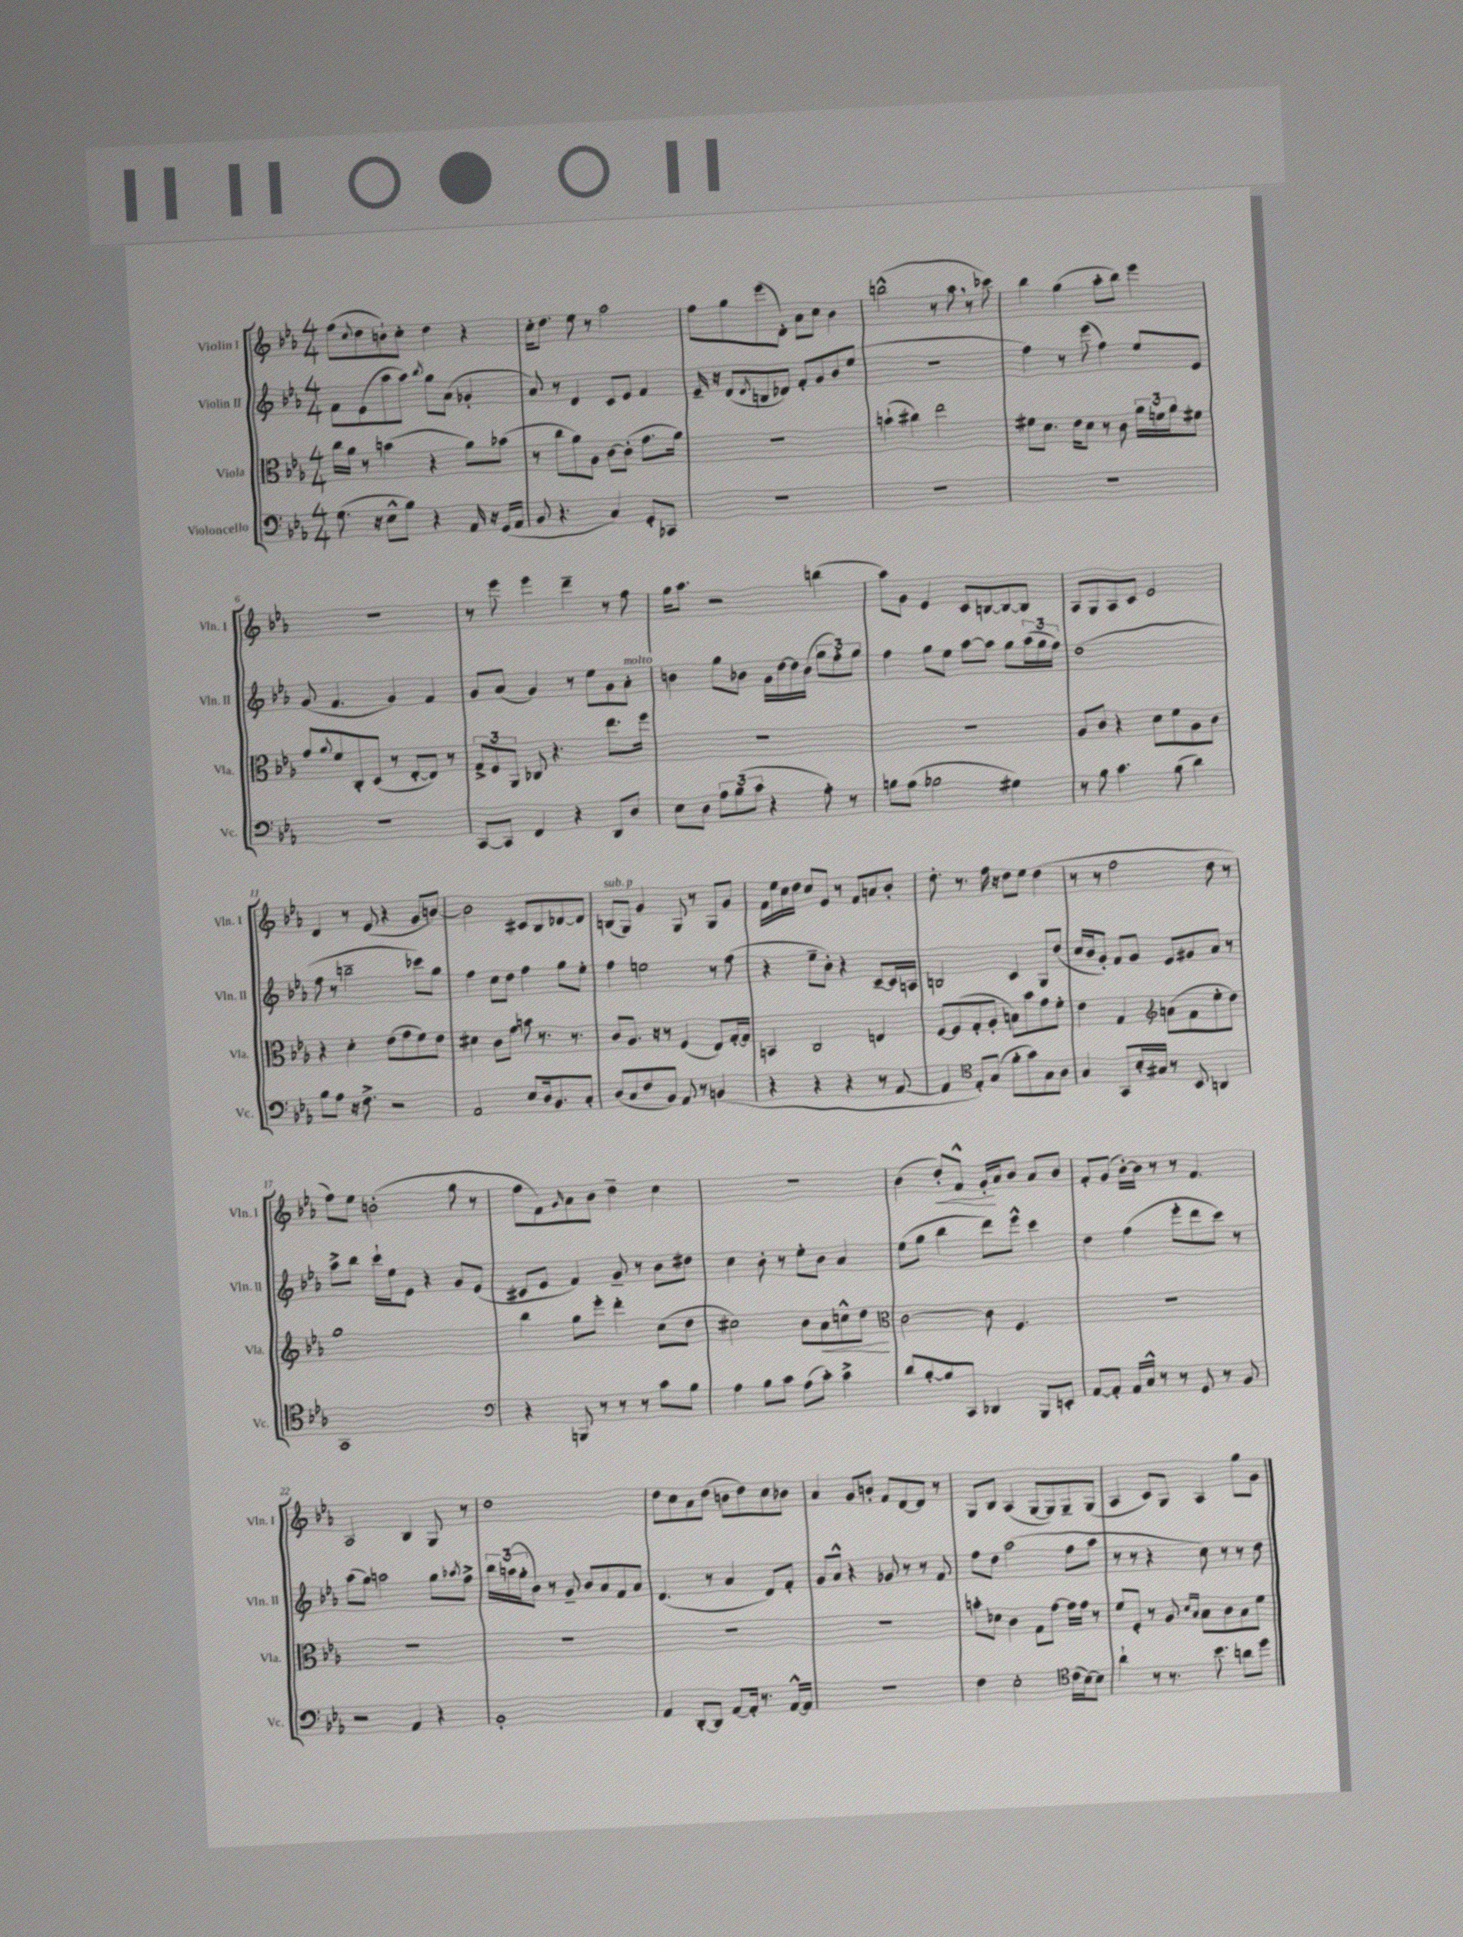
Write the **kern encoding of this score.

**kern	**kern	**dynam	**kern	**kern	**dynam
*part4	*part3	*part3	*part2	*part1	*part1
*staff4	*staff3	*staff3	*staff2	*staff1	*staff1
*I"Violoncello	*I"Viola	*	*I"Violin II	*I"Violin I	*
*I'Vc.	*I'Vla.	*	*I'Vln. II	*I'Vln. I	*
*clefF4	*clefC3	*	*clefG2	*clefG2	*
*k[b-e-a-]	*k[b-e-a-]	*	*k[b-e-a-]	*k[b-e-a-]	*
*M4/4	*M4/4	*	*M4/4	*M4/4	*
=1	=1	=1	=1	=1	=1
(8.G\	16cc\LL	.	8f\L	(8ff\L	.
.	16a-\JJ	.	.	.	.
.	.	.	.	8qqcc/	.
.	8r	.	(8e-\	8dd\	.
16r	.	.	.	.	.
8E-^^\L	(4bn\	.	8aa-\	8bn`\)	.
8B-\J)	.	.	8aa-\J)	8cc'\J	.
.	.	.	8qbb-/	.	.
4r	4r	.	8gg\L	4dd\	.
.	.	.	(8a-\J	.	.
16AA-/	8a-\L)	.	4g-X'/	4r	.
16r	.	.	.	.	.
(16GG/LL	(8b-X\J	.	.	.	.
16AA-/JJ	.	.	.	.	.
=2	=2	=2	=2	=2	=2
8BB-/	8r	.	8a-/)	16cc'\KL	.
.	.	.	.	8.dd\J	.
4.r	8cc\L	.	8r	.	.
.	8a-\)	.	4d/	8ee-\	.
.	8A-\J	.	.	8r	.
4C/)	[8c\L	.	8c/L	2aa-\	.
.	(8c'\J]	.	8e-/J	.	.
8GG'/L	8.g\L	.	4f/	.	.
8CC-X/J	.	.	.	.	.
.	16a-\Jk)	.	.	.	.
=3	=3	=3	=3	=3	=3
1r	1r	.	16e-~/	8ff\L	.
.	.	.	16r	.	.
.	.	.	(8d/L	8gg\	.
.	.	.	8qd/	.	.
.	.	.	8Bn/	(8eee-\	.
.	.	.	8d-X/J)	8d'\J)	.
.	.	.	8f'/L	8a-\L	.
.	.	.	8g/	8cc\J	.
.	.	.	8b-/	4b-\	.
.	.	.	(8ee-/J	.	.
=4	=4	=4	=4	=4	=4
1r	(4bn`\	.	1r	(2bbn^^\	.
.	4cc#X\)	.	.	.	.
.	2ee-\	.	.	8r	.
.	.	.	.	8aa-,\	.
.	.	.	.	8r	.
.	.	.	.	8ccc-X\)	.
=5	=5	=5	=5	=5	=5
1r	8f#X\L	.	4ff\)	4bb-\	.
.	8.d\J	.	.	.	.
.	.	.	8r	(4gg\	.
.	16e-\KL	.	.	.	.
.	8d\J	.	(8eee-\	.	.
.	8r	.	4ff\)	8aa-'\L	.
.	8c\	.	.	8bb-\J)	.
.	24a-\LL	.	8ee-/L	4eee-\	.
.	24fn\	.	.	.	.
.	24a-\J	.	.	.	.
.	8f#X\J	.	8e-/J	.	.
!!LO:LB:g=z
=6	=6	=6	=6	=6	=6
1r	8g/L	.	(8g/	1r	.
.	8qqa-/	.	.	.	.
.	8f/	.	4.f/	.	.
.	8C'/	.	.	.	.
.	(8D/J	.	.	.	.
.	8r	.	4g/)	.	.
.	[8E-'/L	.	.	.	.
.	8E-/J])	.	4f/	.	.
.	8r	.	.	.	.
=7	=7	=7	=7	=7	=7
[8CC/L	12G^/L	.	8g/L	8r	.
.	12F/	.	.	.	.
8CC/J]	.	.	(8a-/J	8eee-\	.
.	12AA-/J	.	.	.	.
4FF/	8C-X/	.	4g/)	4eee-\	.
.	4.r	.	.	.	.
4r	.	.	8r	4ddd~\	.
.	.	.	8ee-\L	.	.
8DD/L	8.ee-\L	.	8g\	8r	.
!	!	!	!LO:TX:a:i:t=molto	!	!
8D/J	.	.	8a-'\J	8ff\	.
.	16ff\Jk	.	.	.	.
=8	=8	=8	=8	=8	=8
8E-\L	1r	.	4bn\	16gg\KL	.
.	.	.	.	8.aa-\J	.
8D\J	.	.	.	.	.
12A-\L	.	.	8gg\L	2r	.
(12B-\	.	.	.	.	.
.	.	.	8b-X\J	.	.
12c\J	.	.	.	.	.
4r	.	.	16g\LL	.	.
.	.	.	[16dd\	.	.
.	.	.	16dd\]	.	.
.	.	.	(16b-\JJ	.	.
8A-'\)	.	.	12gg\L	(4bbn\	.
.	.	.	12ff'\)	.	.
8r	.	.	.	.	.
.	.	.	12gg\J	.	.
=9	=9	=9	=9	=9	=9
8Bn\L	1r	.	4ff\	8aa-\L)	.
(8A-\J	.	.	.	8g\J	.
2B-X\	.	.	8gg\L	4e-/	.
.	.	.	8ee-\J	.	.
.	.	.	[8aa-\L	8c/L	.
.	.	.	8aa-\J]	[8Bn/	.
4G#X\)	.	.	8gg\L	8B/_	.
.	.	.	(24aa-\L	8B/J]	.
.	.	.	24gg\	.	.
.	.	.	24ff\JJ)	.	.
=10	=10	=10	=10	=10	=10
8r	8A-/L	.	(1dd	8A-/L	.
8B-\	8c/J	.	.	8G/	.
4.c\	4r	.	.	8A-/	.
.	.	.	.	8c/J	.
.	8d\L	.	.	2e-/	.
(8B-\	8f\	.	.	.	.
4d\)	8A-\	.	.	.	.
.	8c\J	.	.	.	.
!!LO:LB:g=z
=11	=11	=11	=11	=11	=11
8B-\L	4r	.	8ff\	4d/	.
8A-\J	.	.	8r	.	.
16r	4d'\	.	2bbn~\	8r	.
8.F^\	.	.	.	.	.
.	.	.	.	(8e-/	.
2r	(8e-\L	.	.	4r	.
.	8g\	.	.	.	.
.	8f\)	.	8ccc-X\L)	8g/L	.
.	8e-\J	.	8gg\J	[8bn/J)	.
=12	=12	=12	=12	=12	=12
2AA-/	4d#X\	.	4ff\	2b\]	.
.	8c\L	.	8cc\L	.	.
.	8g\J	.	8dd\J	.	.
8E-/L	8bn\	.	4ff\	8c#X/L	.
16D/k	8.r	.	.	8B-/	.
8.BB-/	.	.	.	.	.
.	.	.	8gg\L	[8d-X/	.
.	8.r	.	.	.	.
8C'/J	.	.	8ee-'\J	8d-/J]	.
=13	=13	=13	=13	=13	=13
!	!	!	!	!LO:TX:a:i:t=sub. p	!
(8D/L	8c/L	.	4ff\	(8Bn/L	.
8C/	8.A-/J	.	.	8G/J)	.
8F/	.	.	2een\	4g/	.
.	16r	.	.	.	.
8BB-/J)	8r	.	.	.	.
8AA-/	(4F/	.	.	8G/	.
8r	.	.	.	8r	.
(4BBn/	8E-/L)	.	8r	8G/L	.
.	[16G'/L	.	(8ff\	8g/J	.
.	16G/JJ]	.	.	.	.
=14	=14	=14	=14	=14	=14
4r	4BBn/	.	4r	16f\LL	.
.	.	.	.	16ee-\	.
.	.	.	.	16cc\	.
.	.	.	.	16dd\JJ	.
4r	2C/	.	8ee-~\L	8cc/L	.
.	.	.	8b-'\J)	8e-/J	.
4r	.	.	4r	8r	.
.	.	.	.	8f/L	.
8r	4En/	.	[8c~/L	8an/	.
[8AA-/	.	.	16c/L]	8b-'/J	.
.	.	.	16An/JJ	.	.
=15	=15	=15	=15	=15	=15
4AA-/]	[8F/L	.	2Bn/	8.dd'\	.
.	(8F/]	.	.	.	.
.	.	.	.	8.r	.
*clefC4	*	*	*	*	*
8E-'/L)	8G'/	.	.	.	.
(8G/J	8A-'/J	.	.	16ff\	.
.	.	.	.	16r	.
8f'\L	8Bn\L)	.	4c/	8dd\L	.
8g\)	8b-\	.	.	8ee-\J	.
8G\	8g\	.	8G/L	(4dd\	.
8A-\J	8f'\J	.	(8dd/J	.	.
=16	=16	=16	=16	=16	=16
4G/	4e-\	.	16cc/LL	8r	.
.	.	.	16b-/J	.	.
.	.	.	8g'/J)	8r	.
8GG/L	4G/	.	8f/L	2ff\	.
16B-'/L	.	.	8g/J	.	.
16G#X/JJ	.	.	.	.	.
*	*clefG2	*	*	*	*
8r	(8an\L	.	8e-/L	.	.
8BB-/	8f\	.	8g#X/	.	.
4AAn/	8ee-'\	.	8a-/J	8dd\	.
.	8dd\J)	.	8r	8r	.
!!LO:LB:g=z
=17	=17	=17	=17	=17	=17
1GG	1gg	.	8aa-^\L	8ff\L)	.
.	.	.	8bb-\J	8ee-\J	.
.	.	.	16ccc`\LL	(2bn'\	.
.	.	.	16ee-\J	.	.
.	.	.	8e-\J	.	.
.	.	.	4r	.	.
.	.	.	8g/L	8gg\	.
.	.	.	(8e-/J	8r	.
=18	=18	=18	=18	=18	=18
*clefF4	*	*	*	*	*
4r	4bb-\	.	8c#X/L	8ff\L	.
.	.	.	8e-/J	8f\)	.
.	.	.	.	16qqg/	.
8BBBn/	8gg\L	.	4f/)	8a-\	.
8r	8eee-'\J	.	.	8b-\J	.
8r	4ddd'\	.	8g~/	4dd~\	.
8r	.	.	8r	.	.
8c\L	(8cc\L	.	8b-\L	4cc\	.
8B-\J	8dd\J	.	8dd#X\J	.	.
=19	=19	=19	=19	=19	=19
4A-\	2cc#X\)	.	4cc\	1r	.
8B-\L	.	.	8b-'\	.	.
8c\J	.	.	8r	.	.
(8A-\L	8b-\L	.	8ee-'\L	.	.
!	!	!LO:HP:b	!	!	!
8c'\J)	8a-\	<	8b-\J	.	.
4c^\	8ccn^^\	.	4a-/	.	.
.	8dd\J	.	.	.	.
.	.	[	.	.	.
=20	=20	=20	=20	=20	=20
*	*clefC3	*	*	*	*
8d/L	[2c\	.	(8ee-\L	(4b-\	.
[8B-'/	.	.	8gg\J	.	.
!	!	!	!	!	!LO:HP:b
8B-/]	.	.	4bb-\	8dd'/L)	<
8CC/J	.	.	.	8f^^/J	.
4DD-X/	8c\]	.	8ddd\L)	16g'/LL	.
.	.	.	.	16a-/J	[
.	4.F/	.	8eee-^^\J	8b-/J	.
8BBB-/L	.	.	4ccc\	8a-/L	.
8EEn'/J	.	.	.	8b-/J	.
=21	=21	=21	=21	=21	=21
[8AA-/L	1r	.	4dd\	8f'/L	.
8AA-'/J]	.	.	.	(8g/J	.
16AA-/LL	.	.	(4ff\	[16b-'\LL)	.
16C^^/JJ	.	.	.	16b-\JJ]	.
8r	.	.	.	8r	.
8r	.	.	8eee-'\L	8r	.
8GG/	.	.	8ddd\	4.f/	.
8r	.	.	8ccc\J)	.	.
8BB-/	.	.	8r	.	.
!!LO:LB:g=z
=22	=22	=22	=22	=22	=22
2r	1r	.	(8aa-\L	2A-/	.
.	.	.	8gg\J)	.	.
.	.	.	2aan\	.	.
4AA-/	.	.	.	4B-/	.
4r	.	.	8gg\L	8G/	.
.	.	.	8qaa-X/	.	.
.	.	.	8ff^\J	8r	.
=23	=23	=23	=23	=23	=23
1BB-'	1r	.	24bb-\LL	1dd	.
.	.	.	(24aan\	.	.
.	.	.	24gg'\J	.	.
.	.	.	8b-\J)	.	.
.	.	.	8r	.	.
.	.	.	8g~/	.	.
.	.	.	8b-/L	.	.
.	.	.	8a-/	.	.
.	.	.	8f/	.	.
.	.	.	8a-/J	.	.
=24	=24	=24	=24	=24	=24
4AA-/	1r	.	(4.d/	8dd\L	.
.	.	.	.	8cc\	.
[8DD'/L	.	.	.	8a-\	.
8DD/J]	.	.	8r	(8dd\J	.
[8AA-/L	.	.	4a-/	8bn\L	.
16AA-'/Jk]	.	.	.	8dd\)	.
8.r	.	.	.	.	.
.	.	.	8d/L)	8cc\	.
[16AA-^^/LL	.	.	8f'/J	8b-X\J	.
16AA-/JJ]	.	.	.	.	.
=25	=25	=25	=25	=25	=25
1r	1r	.	8g/L	4a-/	.
.	.	.	8a-^^/J	.	.
.	.	.	4r	8g/L	.
.	.	.	.	8bn'/J	.
.	.	.	8g-X/	8f/L	.
.	.	.	8r	[8d/	.
.	.	.	8r	8d/J]	.
.	.	.	8f/	8r	.
=26	=26	=26	=26	=26	=26
4F\	8bn'\L	.	8ff\L	8G/L	.
.	8d-X\J	.	8dd\J	8B-/J	.
2E-'\	4c\	.	(2aa-\	(4A-/	.
.	8G\L	.	.	[8G/L	.
.	[8g\J	.	.	8G/])	.
*clefC4	*	*	*	*	*
(16c\LL	16g\LL]	.	8ff\L	8G~/	.
[16B-\J)	16g\JJ	.	.	.	.
8B-\J]	8r	.	8aa-\J	(8G/J	.
=27	=27	=27	=27	=27	=27
4a-`\	8f/L	.	8r	4A-/	.
.	8F'/J	.	8r	.	.
8r	8r	.	4r	8c/L)	.
8.r	8A-/	.	.	8G/J	.
.	16qqd/LL	.	.	.	.
.	16qqB-/JJ	.	.	.	.
.	8B-\L	.	8cc\)	4A-/	.
8.b-\	.	.	.	.	.
.	8c\	.	8r	.	.
8an\L	8B-\	.	8r	8gg\L	.
8dd\J	8f\J	.	8dd\	8g\J	.
==	==	==	==	==	==
*-	*-	*-	*-	*-	*-
